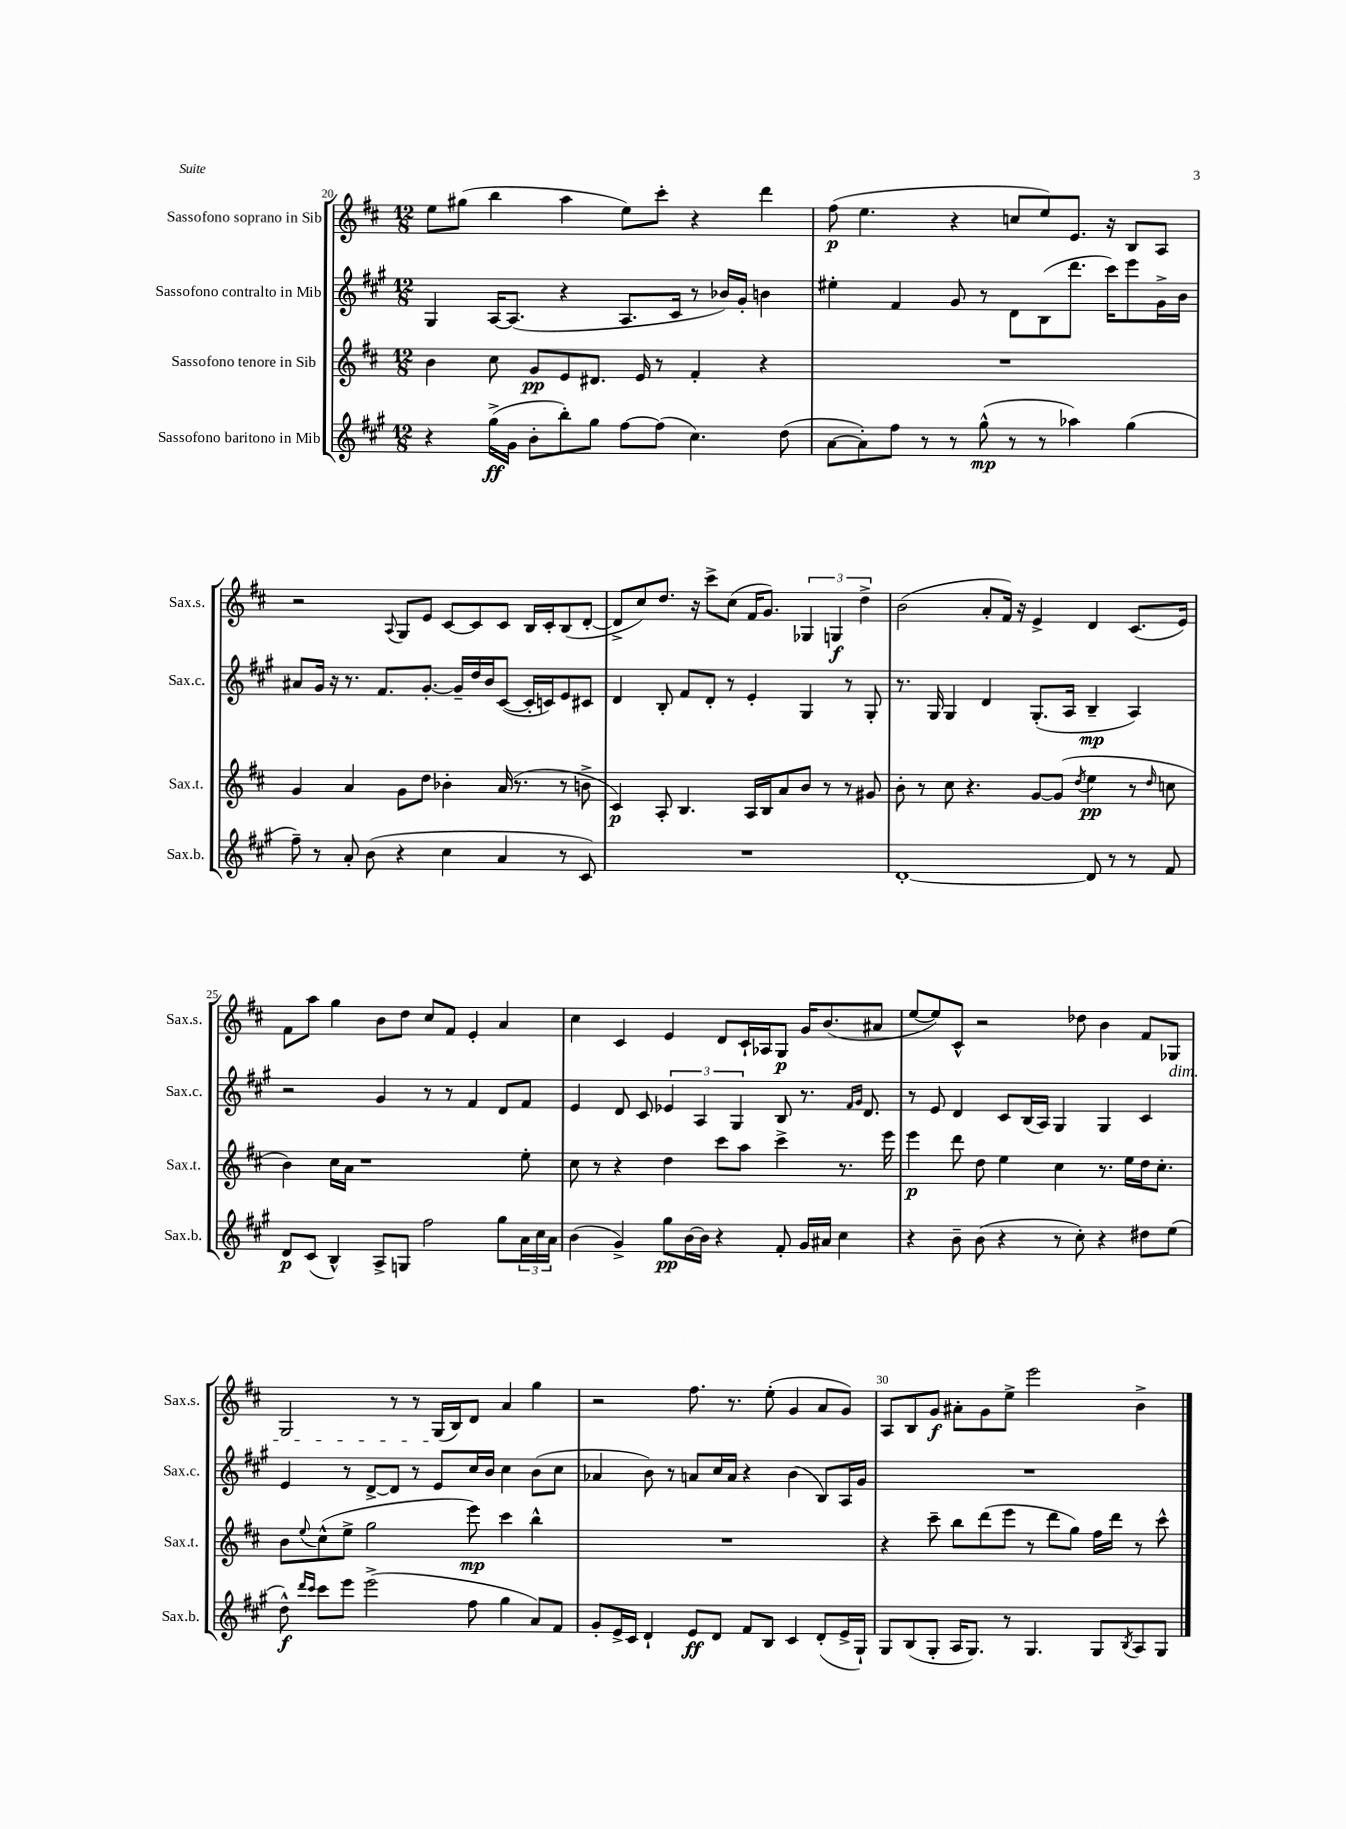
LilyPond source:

<<
\new StaffGroup <<
\new Staff = "s0" \with { instrumentName = "Sassofono soprano in Sib" shortInstrumentName = "Sax.s." } {
    \clef treble \key d \major \numericTimeSignature \time 12/8
    e''8 gis''8( b''4 a''4 e''8) cis'''8-. r4 d'''4 |
    fis''8\p( e''4. r4 c''8 e''8) e'8. r16 b8 a8 |
    r2 \appoggiatura { a8 } g8 e'8 cis'8~ cis'8 cis'8 b16 cis'16-. b8( d'8~-. |
    d'8-> cis''8) d''8. r16 cis'''8-> cis''8( fis'16 g'8.) \tuplet 3/2 { ges4 g4\f d''4-> } |
    b'2( a'8-. fis'16) r16 e'4-> d'4 cis'8.( e'16) |
    fis'8 a''8 g''4 b'8 d''8 cis''8 fis'8 e'4-. a'4 |
    cis''4 cis'4 e'4 d'8 cis'16-! aes16 g8\p g'16 b'8.( ais'8 |
    e''8~ e''8) cis'8-^ r2 des''8 b'4 fis'8 ges8\dim |
    g2 r8 r8 g16\!( b16) d'8 a'4 g''4 |
    r2 fis''8. r8. e''8-.( g'4 a'8 g'8) |
    a8 b8 g'8\f ais'8-. g'8 e''8-> e'''2 b'4-> \bar "|." |
}
\new Staff = "s1" \with { instrumentName = "Sassofono contralto in Mib" shortInstrumentName = "Sax.c." } {
    \clef treble \key a \major \numericTimeSignature \time 12/8
    gis4 a16~ a8.( r4 a8. cis'16 r8 bes'16) gis'16-. b'4 |
    eis''4-. fis'4 gis'8 r8 d'8 b8( d'''8. cis'''16) e'''8 gis'16-> b'16 |
    ais'8 gis'16 r16 r8. fis'8. gis'8.~-. gis'16-- d''16 b'16 cis'8~( cis'16-. c'16) e'8 cis'8 |
    d'4 b8-. fis'8 d'8-. r8 e'4-. gis4 r8 gis8-. |
    r8. gis16 gis4 d'4 gis8.-.( a16 b4--\mp a4) |
    r2 gis'4 r8 r8 fis'4 d'8 fis'8 |
    e'4 d'8 cis'8 \tuplet 3/2 { ees'4 a4 gis4 } b8 r8. \grace { fis'16 gis'16 } d'8. |
    r8 e'8 d'4 cis'8 b16( a16) gis4 gis4 cis'4 |
    e'4 r8 d'8~-> d'8 r8 e'8 cis''16 b'16 cis''4 b'8( cis''8 |
    aes'4 b'8) r8 a'8 cis''16 a'16 r4 b'4( b8) a16 gis'16 |
    R1. \bar "|." |
}
\new Staff = "s2" \with { instrumentName = "Sassofono tenore in Sib" shortInstrumentName = "Sax.t." } {
    \clef treble \key d \major \numericTimeSignature \time 12/8
    b'4 cis''8 g'8\pp e'8 dis'8. e'16 r8 fis'4-. r4 |
    R1. |
    g'4 a'4 g'8 d''8 bes'4-. a'16( r8. r8 b'8-> |
    cis'4\p) a8-. b4. a16 b16 a'8 b'8 r8 r8 gis'8 |
    b'8-. r8 cis''8 r4. g'8~ g'8( \acciaccatura { d''8 } e''4\pp r8 \grace { d''16 } c''8 |
    b'4) cis''16 a'16 r1 e''8-. |
    cis''8 r8 r4 d''4 cis'''8 a''8 cis'''4-> r8. e'''16 |
    e'''4\p d'''8 d''8 e''4 cis''4 r8. e''16 d''16 cis''8.-. |
    b'8 \appoggiatura { e''8 } cis''8-^( e''8-> g''2 e'''8\mp) cis'''4 b''4-^ |
    R1. |
    r4 cis'''8-- b''8 d'''8( e'''8 r8 d'''8 g''8) fis''16 d'''16 r8 cis'''8-^ \bar "|." |
}
\new Staff = "s3" \with { instrumentName = "Sassofono baritono in Mib" shortInstrumentName = "Sax.b." } {
    \clef treble \key a \major \numericTimeSignature \time 12/8
    r4 gis''16->\ff( gis'16 b'8-. b''8-.) gis''8 fis''8~ fis''8( cis''4.) d''8( |
    a'8~ a'8-.) fis''8 r8 r8 gis''8-^\mp( r8 r8 aes''4) gis''4( |
    fis''8--) r8 a'8-. b'8( r4 cis''4 a'4 r8 cis'8) |
    R1. |
    d'1~-. d'8 r8 r8 fis'8 |
    d'8\p cis'8( b4-^) a8-> g8 fis''2 gis''8 \tuplet 3/2 { a'16 cis''16 a'16 } |
    b'4( gis'4->) gis''8\pp b'16~ b'16 r4 fis'8-. gis'16 ais'16 cis''4 |
    r4 b'8-- b'8( r4 r8 cis''8-.) r4 dis''8 e''8( |
    d''8-^\f) \grace { d'''16 cis'''16 } cis'''8 e'''8 e'''2->( fis''8 gis''4 a'8) fis'8 |
    gis'8-. e'16-> cis'16 d'4-! e'8\ff d'8 fis'8 b8 cis'4 d'8-.( e'16-> gis16-!) |
    gis8 b8( gis8-. a16 gis8.) r8 gis4. gis8 \acciaccatura { b8 } a8 gis8 \bar "|." |
}
>>
>>
\layout { \context { \Score currentBarNumber = #20 \override BarNumber.break-visibility = ##(#f #t #t) barNumberVisibility = #(every-nth-bar-number-visible 5) } }
